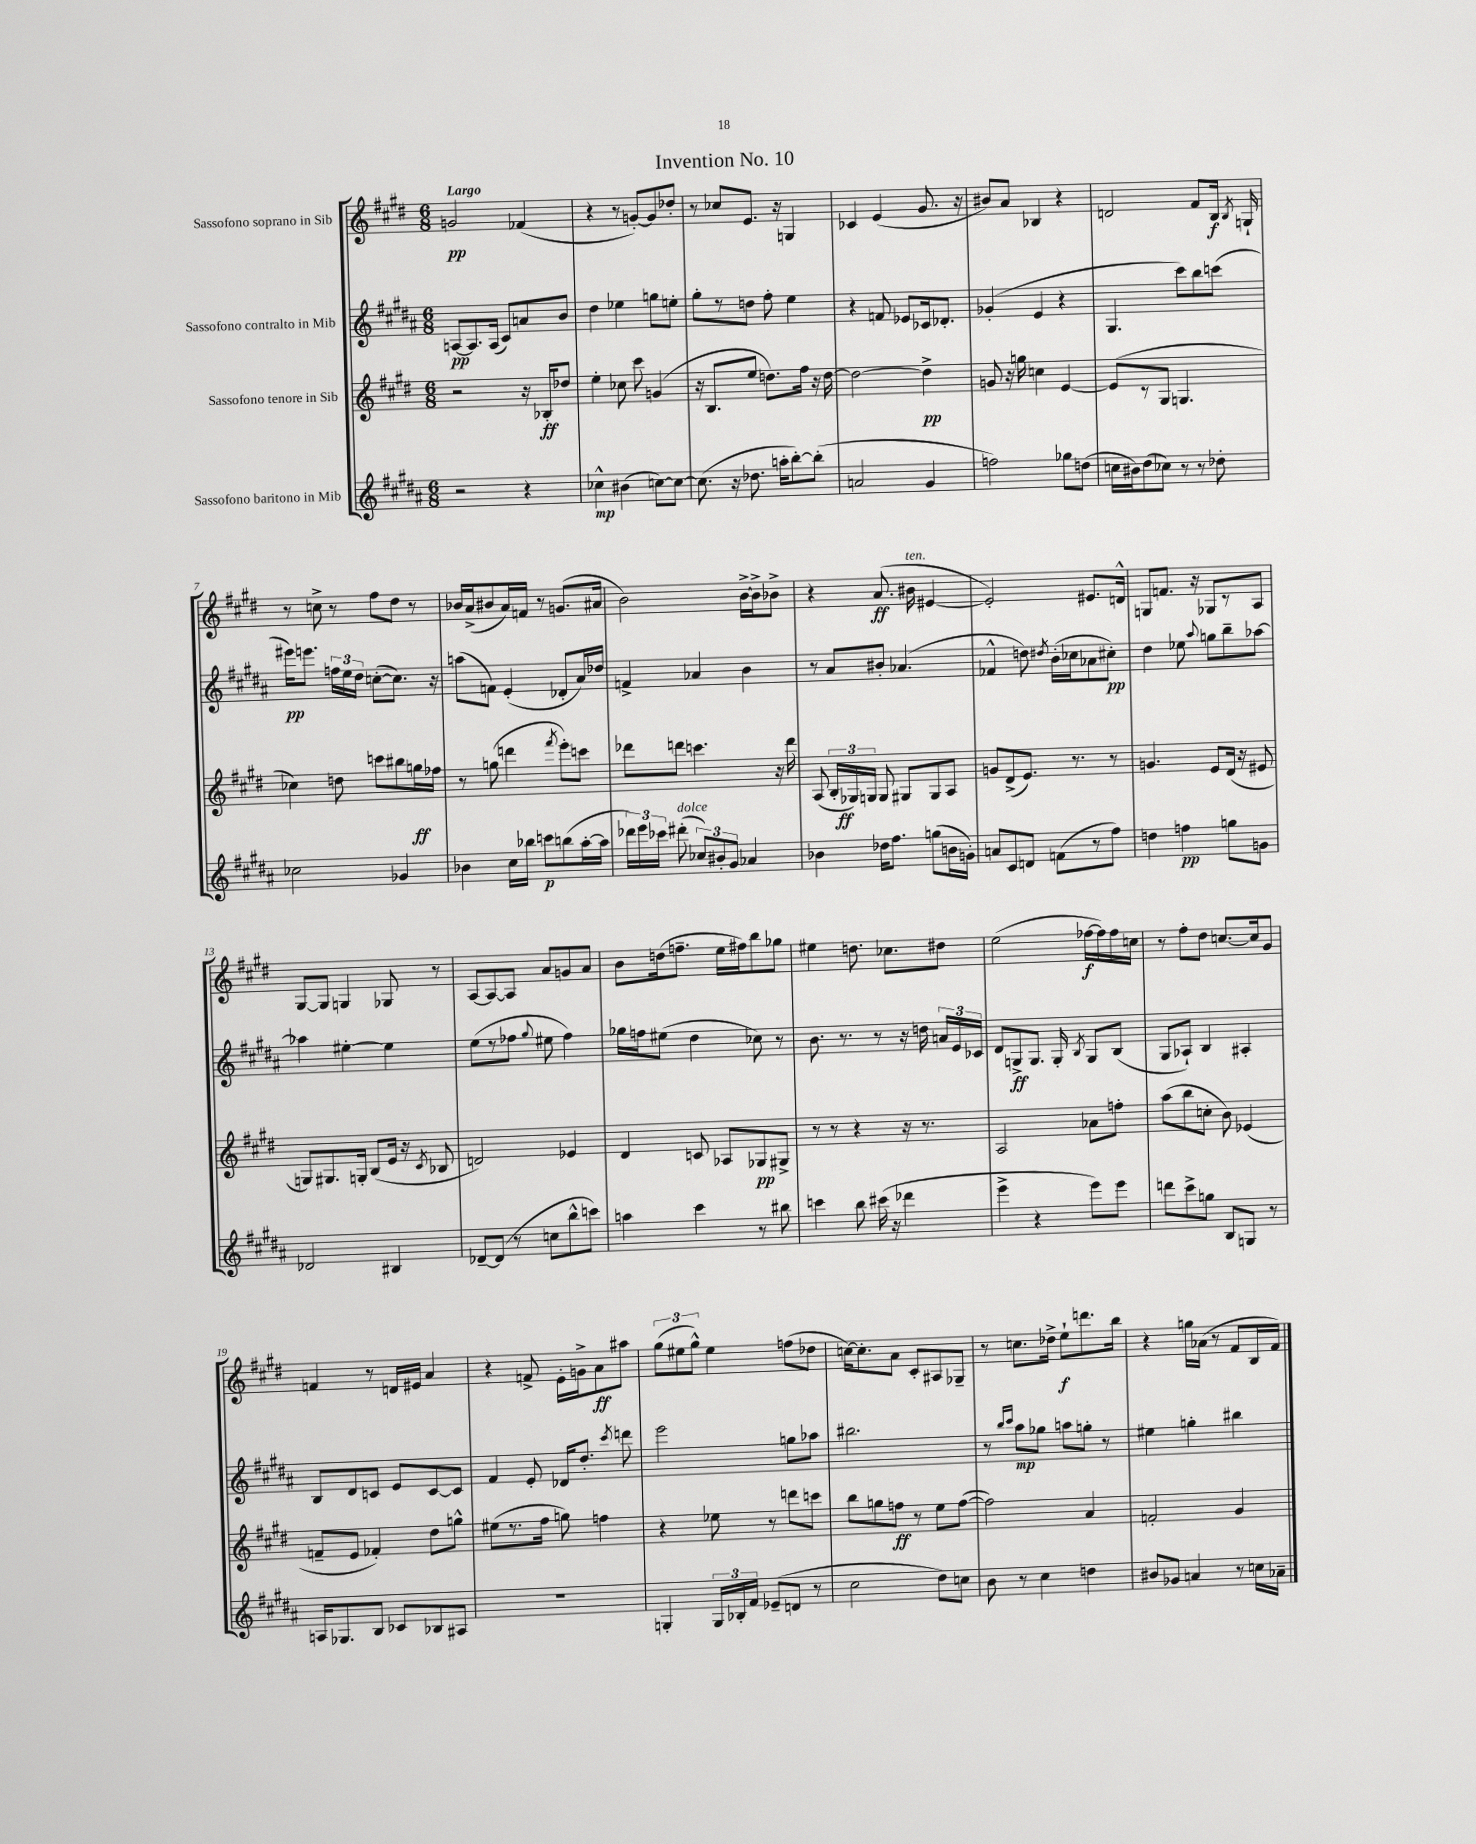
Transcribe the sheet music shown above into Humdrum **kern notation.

**kern	**dynam	**kern	**dynam	**kern	**dynam	**kern	**dynam
*part4	*part4	*part3	*part3	*part2	*part2	*part1	*part1
*staff4	*staff4	*staff3	*staff3	*staff2	*staff2	*staff1	*staff1
*I"Sassofono baritono in Mib	*	*I"Sassofono tenore in Sib	*	*I"Sassofono contralto in Mib	*	*I"Sassofono soprano in Sib	*
*clefG2	*	*clefG2	*	*clefG2	*	*clefG2	*
*k[f#c#g#d#a#]	*	*k[f#c#g#d#]	*	*k[f#c#g#d#a#]	*	*k[f#c#g#d#]	*
*M6/8	*	*M6/8	*	*M6/8	*	*M6/8	*
=1	=1	=1	=1	=1	=1	=1	=1
!	!	!	!	!	!	!LO:TX:a:B:t=Largo	!
2r	.	2r	.	[8An/L	pp	2gn/	pp
.	.	.	.	8.A/]	.	.	.
.	.	.	.	(16A/Jk	.	.	.
.	.	.	.	8c#/L)	.	.	.
4r	.	16r	.	8an/	.	(4f-X/	.
.	.	16B-X'/KL	ff	.	.	.	.
.	.	8dd-X/J	.	8b/J	.	.	.
=2	=2	=2	=2	=2	=2	=2	=2
4cc-X^^\	mp	4ee'\	.	4dd#\	.	4r	.
(4b#X\	.	8cc-X\	.	4ee-X\	.	8r	.
.	.	8ccc#\	.	.	.	[8gn'/L)	.
[8ccn\L)	.	(4gn/	.	8ggn\L	.	8g/]	.
8cc\J_	.	.	.	8een'\J	.	8dd-X'/J	.
=3	=3	=3	=3	=3	=3	=3	=3
(8.cc\]	.	16r	.	8gg#'\L	.	8r	.
.	.	8.B/L	.	.	.	.	.
.	.	.	.	8r	.	8cc-X/L	.
16r	.	.	.	.	.	.	.
8.dd-X\	.	8ee/J	.	8ddn\J	.	8.e/J	.
.	.	8.ddn\L)	.	8ff#'\	.	.	.
16aan'\KL	.	.	.	.	.	16r	.
[8bb'\)	.	.	.	4ee\	.	4Gn/	.
.	.	16ff#\Jk	.	.	.	.	.
(8bb'\J]	.	16r	.	.	.	.	.
.	.	[16dd\	.	.	.	.	.
=4	=4	=4	=4	=4	=4	=4	=4
2an/	.	2dd\_	.	4r	.	4c-X/	.
.	.	.	.	8fn/	.	(4e/	.
.	.	.	.	8e-X/L	.	.	.
4g#/	.	4dd^\]	pp	16c-X/k	.	8.g#/	.
.	.	.	.	8.d-X'/J	.	.	.
.	.	.	.	.	.	16r	.
=5	=5	=5	=5	=5	=5	=5	=5
2ffn\)	.	8gn/	.	(4g-X'/	.	8b#X/L)	.
.	.	16r	.	.	.	8a/J	.
.	.	16ggn\	.	.	.	.	.
.	.	4ccn\	.	4e/	.	4B-X/	.
8gg-X\L	.	[4e/	.	4r	.	4r	.
(8ddn\J	.	.	.	.	.	.	.
=6	=6	=6	=6	=6	=6	=6	=6
16ccn\LL	.	(8e/L]	.	4.G#/	.	2dn/	.
16b#X\J)	.	.	.	.	.	.	.
(8dd#\	.	8r	.	.	.	.	.
8cc-X\J)	.	8G#/J	.	.	.	.	.
8r	.	4.Gn/	.	8ccc#\L)	.	.	.
8r	.	.	.	8bb\	.	8f#/L	.
8dd-X'\	.	.	.	(8cccn\J	.	16B/Jk	f
.	.	.	.	.	.	8qB/	.
.	.	.	.	.	.	16Gn`/	.
!!LO:LB:g=z
=7	=7	=7	=7	=7	=7	=7	=7
2cc-X\	.	4cc-X\)	.	16eee#X\KL)	pp	8r	.
.	.	.	.	8.eeen\J	.	.	.
.	.	.	.	.	.	8ccn^\	.
.	.	8ddn\	.	24ffn\LL	.	8r	.
.	.	.	.	24ee\	.	.	.
.	.	.	.	24dd#\JJ	.	.	.
.	.	8cccn\L	.	([8ccn'\L	.	8ff#\L	.
4g-X/	.	8bb#X\	.	8.cc\J])	.	8dd#\J	.
.	.	16ggn\L	ff	.	.	8r	.
.	.	16ff-X\JJ	.	16r	.	.	.
=8	=8	=8	=8	=8	=8	=8	=8
4b-X\	.	8r	.	(8aan\L	.	16b-X/LL	.
.	.	.	.	.	.	(16a^/J	.
.	.	(8ggn\	.	8fn\J)	.	8b#X/	.
16cc#\LL	.	4dddn\	.	(4e'/	.	16a/L)	.
16bb-X\JJ	.	.	.	.	.	16fn/JJ	.
8cccn\L	p	.	.	.	.	8r	.
.	.	8qfff#/	.	.	.	.	.
(8bbn\	.	8eee'\L)	.	8d-X'/L	.	(8.gn/L	.
[16aa#'\L	.	8cccn\J	.	16a#/L)	.	.	.
16aa#\JJ]	.	.	.	16dd-X/JJ	.	16a#X/Jk	.
=9	=9	=9	=9	=9	=9	=9	=9
24ddd-X\LL)	.	8ddd-X\L	.	4fn^/	.	2b\)	.
24eee\	.	.	.	.	.	.	.
24ccc-X\JJ	.	.	.	.	.	.	.
!LO:TX:a:i:t=dolce	!	!	!	!	!	!	!
(8ddd#X'\	.	8dddn\J	.	.	.	.	.
12cc-X/L)	.	4.cccn\	.	4a-X/	.	.	.
12b#X'/	.	.	.	.	.	.	.
12g#/J	.	.	.	.	.	.	.
4a-X/	.	.	.	4b\	.	[16b^\LL	.
.	.	.	.	.	.	16b^\J]	.
.	.	16r	.	.	.	8b-X^\J	.
.	.	16ddd\	.	.	.	.	.
=10	=10	=10	=10	=10	=10	=10	=10
4b-X\	.	(8A/	.	8r	.	4r	.
.	.	24B'/LL	.	8a#/L	.	.	.
.	.	24G-X/)	ff	.	.	.	.
.	.	24Gn/JJ	.	.	.	.	.
16dd-X\KL	.	8G/	.	8b#X'/J	.	(8.a/	ff
8.ff#\J	.	.	.	.	.	.	.
.	.	8G#X/L	.	(4.a-X/	.	.	.
!	!	!	!	!	!	!LO:TX:a:i:t=ten.	!
.	.	.	.	.	.	16b#X\	.
(8ggn\L	.	8G#/	.	.	.	[4e#X/	.
16bn\L	.	8A/J	.	.	.	.	.
16gn'\JJ)	.	.	.	.	.	.	.
=11	=11	=11	=11	=11	=11	=11	=11
8an/L	.	8gn/L	.	4f-X^^/	.	2e#'/])	.
8c#/	.	(8d#^/	.	.	.	.	.
8dn/J	.	8.e/J)	.	8ddn\)	.	.	.
.	.	.	.	8qdd#X/	.	.	.
(8fn\L	.	.	.	(16b'\LL	.	.	.
.	.	8.r	.	16cc-X\J	.	.	.
8r	.	.	.	8a-X\	.	8.e#X/L	.
8ff#\J)	.	8r	.	8cc#X'\J)	pp	.	.
.	.	.	.	.	.	16dn^^/Jk	.
=12	=12	=12	=12	=12	=12	=12	=12
4ddn\	.	4.gn/	.	4dd#\	.	8Gn/L	.
.	.	.	.	.	.	8.fn/J	.
4ffn\	pp	.	.	8ee-X\	.	.	.
.	.	.	.	.	.	16r	.
.	.	.	.	8qqaa#/	.	.	.
.	.	8e/L	.	8ggn\L	.	8G-X/L	.
8ggn\L	.	(16d#/Jk	.	8bb~\	.	8r	.
.	.	16r	.	.	.	.	.
8gn\J	.	8e#X/	.	[8aa-X\J	.	8A/J	.
!!LO:LB:g=z
=13	=13	=13	=13	=13	=13	=13	=13
2d-X/	.	8Gn/L)	.	4aa-X\]	.	[8G#/L	.
.	.	8.G#X/	.	.	.	8G#/J]	.
.	.	.	.	[4ee#X'\	.	4Gn/	.
.	.	16Gn'/Jk	.	.	.	.	.
.	.	(8B/L	.	.	.	.	.
4B#X/	.	16e/Jk	.	4ee#\]	.	8G-X/	.
.	.	16r	.	.	.	.	.
.	.	8qc#/	.	.	.	.	.
.	.	8B-X/	.	.	.	8r	.
=14	=14	=14	=14	=14	=14	=14	=14
[8d-X~/L	.	2dn/)	.	(8ee\L	.	[8A/L	.
(8d-/J]	.	.	.	8r	.	8A/_	.
8r	.	.	.	8ff-X\J	.	8A/J]	.
.	.	.	.	8qqgg#/	.	.	.
8ccn\L	.	.	.	8ee#X\	.	8a/L	.
8bb^^\	.	4e-X/	.	4ff-\)	.	8gn/	.
8cccn\J)	.	.	.	.	.	8a/J	.
=15	=15	=15	=15	=15	=15	=15	=15
4aan\	.	4d#/	.	16gg-X\LL	.	8b\L	.
.	.	.	.	16ffn\J	.	.	.
.	.	.	.	(8ee#X\J	.	(16ddn\k	.
.	.	.	.	.	.	8.ffn~\J	.
4ccc#\	.	8cn/	.	4dd#\	.	.	.
.	.	8A-X/L	.	.	.	16ee\LL	.
.	.	.	.	.	.	16ff#X\J)	.
8r	.	8G-X/	pp	8cc-X\)	.	8bb\	.
8bb#X\	.	8G#X^/J	.	8r	.	8gg-X\J	.
=16	=16	=16	=16	=16	=16	=16	=16
4cccn\	.	8r	.	8.b\	.	4ee#X\	.
.	.	8r	.	.	.	.	.
.	.	.	.	8.r	.	.	.
8bb\	.	4r	.	.	.	8.ddn\	.
(16ccc#X\	.	.	.	8r	.	.	.
16r	.	.	.	.	.	8.cc-X\L	.
4ddd-X\	.	16r	.	16r	.	.	.
.	.	8.r	.	16ddn\	.	.	.
.	.	.	.	24an/LL	.	8dd#X\J	.
.	.	.	.	24e/	.	.	.
.	.	.	.	24c-X/JJ	.	.	.
=17	=17	=17	=17	=17	=17	=17	=17
4eee^\	.	2A/	.	8d#/L	.	(2ee\	.
.	.	.	.	8Gn^/	ff	.	.
4r	.	.	.	8.G/J	.	.	.
.	.	.	.	16G'/	.	.	.
.	.	.	.	8qB/	.	.	.
8eee\L)	.	8a-X\L	.	8G/L	.	[16ff-X\LL	f
.	.	.	.	.	.	16ff-\])	.
8eee\J	.	8ffn'\J	.	(8B/J	.	16ff-\	.
.	.	.	.	.	.	16ccn\JJ	.
=18	=18	=18	=18	=18	=18	=18	=18
8dddn\L	.	(8aa\L	.	8G#/L	.	8r	.
8ccc#^\	.	8bb\	.	8A-X`/J)	.	8ff#'\L	.
8ggn\J	.	8ccn'\J	.	4B/	.	8dd#\J	.
8B/L	.	8b\)	.	.	.	[8.ccn/L	.
8Gn/J	.	(4e-X/	.	4A#X'/	.	.	.
.	.	.	.	.	.	16cc/k]	.
8r	.	.	.	.	.	8g#/J	.
!!LO:LB:g=z
=19	=19	=19	=19	=19	=19	=19	=19
16An/KL	.	8fn~/L	.	8B/L	.	4fn/	.
8.G-X/	.	.	.	.	.	.	.
.	.	8e/J	.	8d#/	.	.	.
8B/J	.	4f-X'/)	.	8cn/J	.	8r	.
8c-X/L	.	.	.	8e/L	.	16dn/LL	.
.	.	.	.	.	.	16e#X/JJ	.
8B-X/	.	8dd#\L	.	[8c/	.	4a/	.
8A#X/J	.	8ggn^^\J	.	8c/J]	.	.	.
=20	=20	=20	=20	=20	=20	=20	=20
2.r	.	(8ee#X\L	.	4f#/	.	4r	.
.	.	8.r	.	.	.	.	.
.	.	.	.	8e'/	.	8fn^/	.
.	.	16ff#\Jk	.	.	.	.	.
.	.	8ggn\)	.	16d-X/KL	.	16e'\LL	.
.	.	.	.	8.dd#'/J	.	16gn^\J	.
.	.	4ffn\	.	.	.	8a\	ff
.	.	.	.	8qccc#/	.	.	.
.	.	.	.	8dddn\	.	8aa#X\J	.
=21	=21	=21	=21	=21	=21	=21	=21
4Gn'/	.	4r	.	2eee\	.	(12gg#\L	.
.	.	.	.	.	.	12ee#X\	.
.	.	.	.	.	.	12gg#^^\J)	.
24G/LL	.	8ee-X\	.	.	.	4ee#\	.
24B-X'/	.	.	.	.	.	.	.
24f#/JJ	.	.	.	.	.	.	.
(8e-X~/L	.	8r	.	.	.	.	.
8dn/J	.	8dddn\L	.	8ggn\L	.	(8ffn\L	.
8r	.	8cccn\J	.	8aa-X\J	.	8dd-X\J	.
=22	=22	=22	=22	=22	=22	=22	=22
2cc#\	.	8bb\L	.	2.bb#X\	.	[16ccn\KL)	.
.	.	.	.	.	.	8.cc'\]	.
.	.	8ggn\	.	.	.	.	.
.	.	8ffn\J	ff	.	.	8a\J	.
.	.	8r	.	.	.	8c#'/L	.
8dd#\L)	.	8ee\L	.	.	.	8A#X/	.
8ccn\J	.	([8ff\J	.	.	.	8G-X~/J	.
=23	=23	=23	=23	=23	=23	=23	=23
8b\	.	2ff\])	.	8r	.	8r	.
.	.	.	.	16qqbb/LL	.	.	.
.	.	.	.	16qqccc#/JJ	.	.	.
8r	.	.	.	8aa#\L	mp	8.ccn\L	.
4cc#\	.	.	.	8gg-X\J	.	.	.
.	.	.	.	.	.	16dd-X^\Jk	.
.	.	.	.	8aan\L	.	8ee`\L	f
4ddn\	.	4a/	.	8ggn'\J	.	8.dddn\	.
.	.	.	.	8r	.	.	.
.	.	.	.	.	.	16bb\Jk	.
=24	=24	=24	=24	=24	=24	=24	=24
8b#X/L	.	2fn'/	.	4ee#X\	.	4r	.
8g-X/J	.	.	.	.	.	.	.
4an/	.	.	.	4ggn'\	.	16ggn\LL	.
.	.	.	.	.	.	(16a-X\JJ	.
.	.	.	.	.	.	8r	.
8r	.	4g#/	.	4bb#X\	.	8f#/L	.
16ccn\LL	.	.	.	.	.	16B/L	.
16a-X~\JJ	.	.	.	.	.	16f#/JJ)	.
==	==	==	==	==	==	==	==
*-	*-	*-	*-	*-	*-	*-	*-
